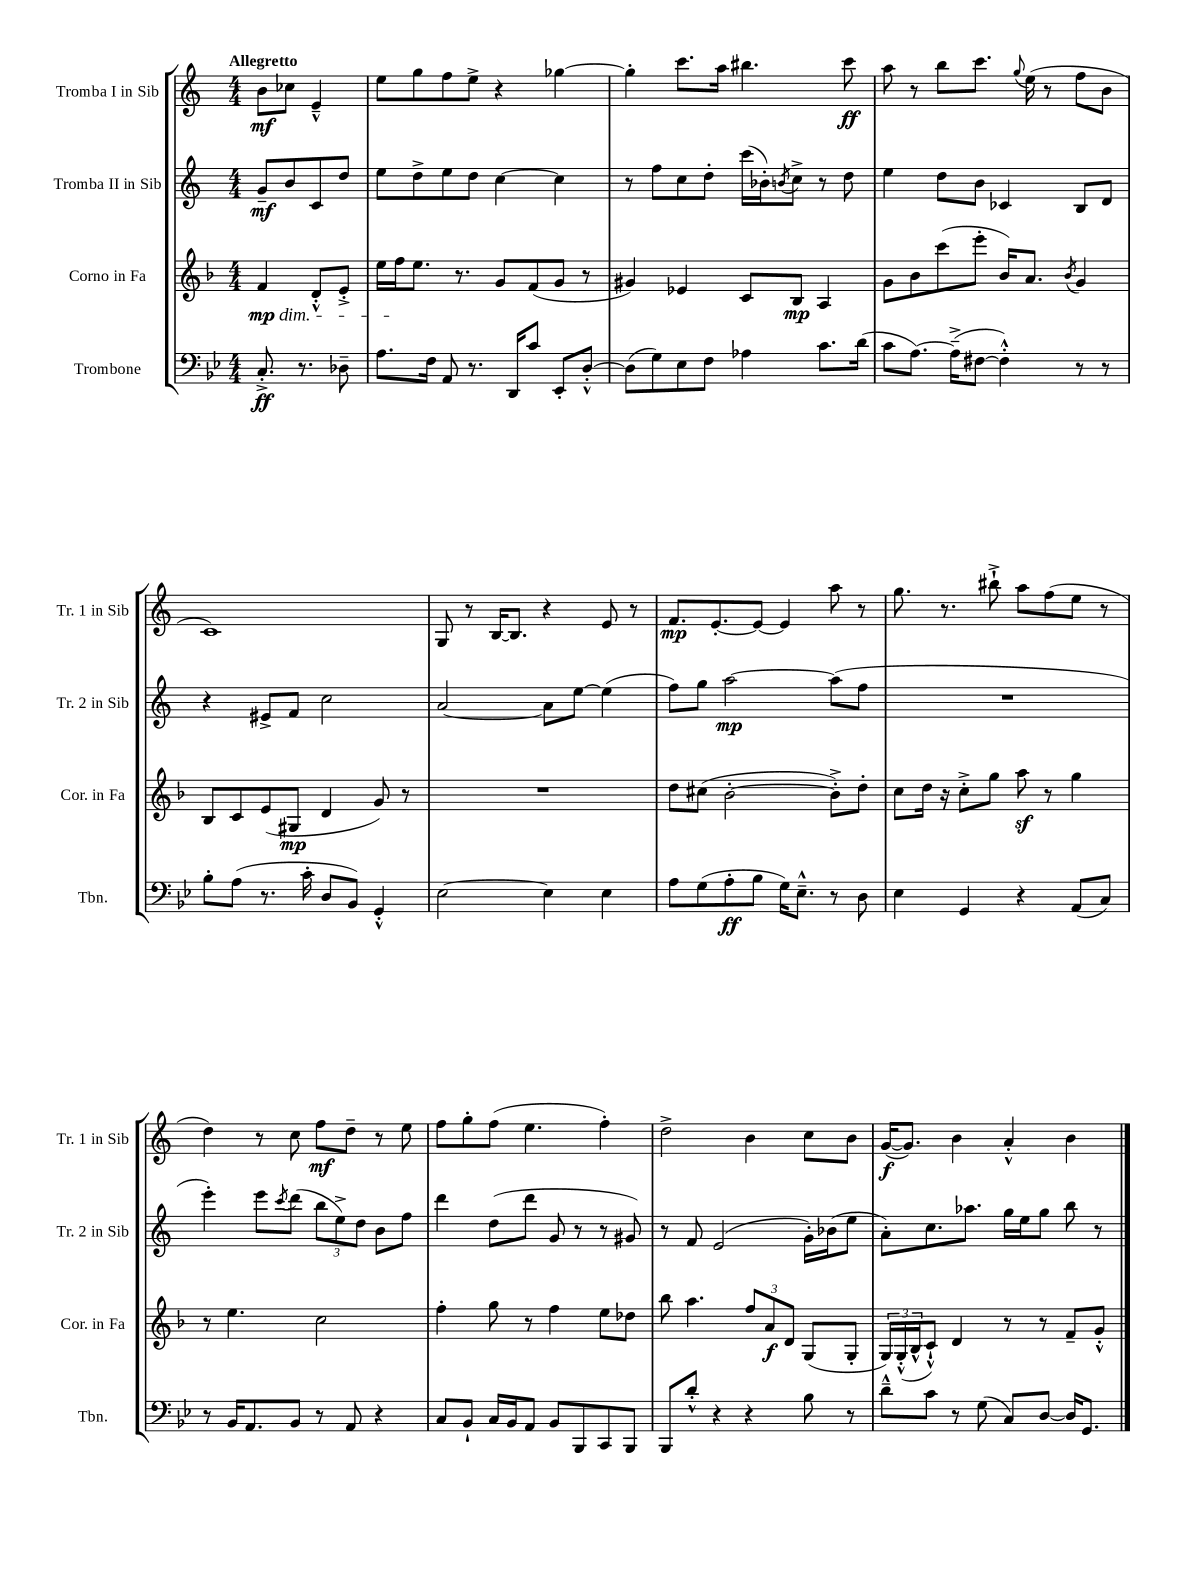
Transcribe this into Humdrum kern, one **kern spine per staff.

**kern	**kern	**kern	**kern
*staff4	*staff3	*staff2	*staff1
*clefF4	*clefG2	*clefG2	*clefG2
*k[b-e-]	*k[b-]	*k[]	*k[]
*M4/4	*M4/4	*M4/4	*M4/4
8.C'^	4f	8g~	8b
.	.	8b	8cc-
8.r	.	.	.
.	8d'^^	8c	4e~^^
8D-~	8e'^	8dd	.
=	=	=	=
8.A	16ee	8ee	8ee
.	16ff	.	.
.	8.ee	8dd^	8gg
16F	.	.	.
8AA	.	8ee	8ff
.	8.r	.	.
8.r	.	8dd	8ee^
.	8g	[4cc	4r
16DD	.	.	.
8c	(8f	.	.
8EE-'	8g	4cc]	[4gg-
[8D'^^	8r	.	.
=	=	=	=
(8D]	4g#)	8r	4gg-']
8G)	.	8ff	.
8E-	4e-	8cc	8.ccc
8F	.	8dd'	.
.	.	.	16aa
4A-	8c	(16ccc	4.bb#
.	.	16b-')	.
.	.	8qb	.
.	8B-	8cc^	.
8.c	4A	8r	.
.	.	8dd	8ccc
(16d	.	.	.
=	=	=	=
8c	8g	4ee	8aa
[8.A)	8b-	.	8r
.	(8ccc	8dd	8bb
(16A~^]	.	.	.
[8F#	8eee'	8b	8.ccc
4F#'^^])	16b-)	4c-	.
.	.	.	8qqgg
.	8.a	.	(16ee
.	.	.	8r
.	8qb-	.	.
8r	4g	8B	8ff
8r	.	8d	8b
=	=	=	=
8B-'	8B-	4r	1c)
(8A	8c	.	.
8.r	(8e	8e#^	.
.	8G#	8f	.
16c'	.	.	.
8D	4d	2cc	.
8BB-)	.	.	.
4GG'^^	8g)	.	.
.	8r	.	.
=	=	=	=
[2E-	1r	[2a	8G
.	.	.	8r
.	.	.	[16B
.	.	.	8.B]
4E-]	.	8a]	4r
.	.	[8ee	.
4E-	.	(4ee]	8e
.	.	.	8r
=	=	=	=
8A	8dd	8ff)	8.f
(8G	(8cc#	8gg	.
.	.	.	[8.e'
8A'	[2b-'	[2aa	.
8B-	.	.	8e_
16G)	.	.	4e]
8.E-~^^	.	.	.
8r	8b-'^])	(8aa]	8aa
8D	8dd'	8ff	8r
=	=	=	=
4E-	8cc	1r	8.gg
.	16dd	.	.
.	16r	.	8.r
4GG	8cc'^	.	.
.	8gg	.	8bb#`^
4r	8aa	.	8aa
.	8r	.	(8ff
(8AA	4gg	.	8ee
8C)	.	.	8r
=	=	=	=
8r	8r	4eee')	4dd)
16BB-	4.ee	.	.
8.AA	.	.	.
.	.	8eee	8r
.	.	8qccc	.
8BB-	.	(8ddd	8cc
8r	2cc	12bb	8ff
.	.	12ee^)	.
8AA	.	.	8dd~
.	.	12dd	.
4r	.	8b	8r
.	.	8ff	8ee
=	=	=	=
8C	4ff'	4ddd	8ff
8BB-`	.	.	8gg'
16C	8gg	(8dd	(8ff
16BB-	.	.	.
8AA	8r	8ddd	4.ee
8BB-	4ff	8g	.
8BBB-	.	8r	.
8CC	8ee	8r	4ff')
8BBB-	8dd-	8g#)	.
=	=	=	=
8BBB-	8bb-	8r	2dd^
8d'^^	4.aa	8f	.
4r	.	(2e	.
4r	12ff	.	4b
.	12a	.	.
.	12d	.	.
8B-	(8G	16g')	8cc
.	.	(16b-	.
8r	8G'	8ee	8b
=	=	=	=
8d~^^	24G)	8a')	([16g
.	(24G'^^	.	.
.	.	.	8.g])
.	24B-^^	.	.
8c	8c`^^)	8.cc	.
8r	4d	.	4b
.	.	8.aa-	.
(8G	.	.	.
8C)	8r	16gg	4a'^^
.	.	16ee	.
[8D	8r	8gg	.
16D]	8f~	8bb	4b
8.GG	.	.	.
.	8g'^^	8r	.
==	==	==	==
*-	*-	*-	*-
